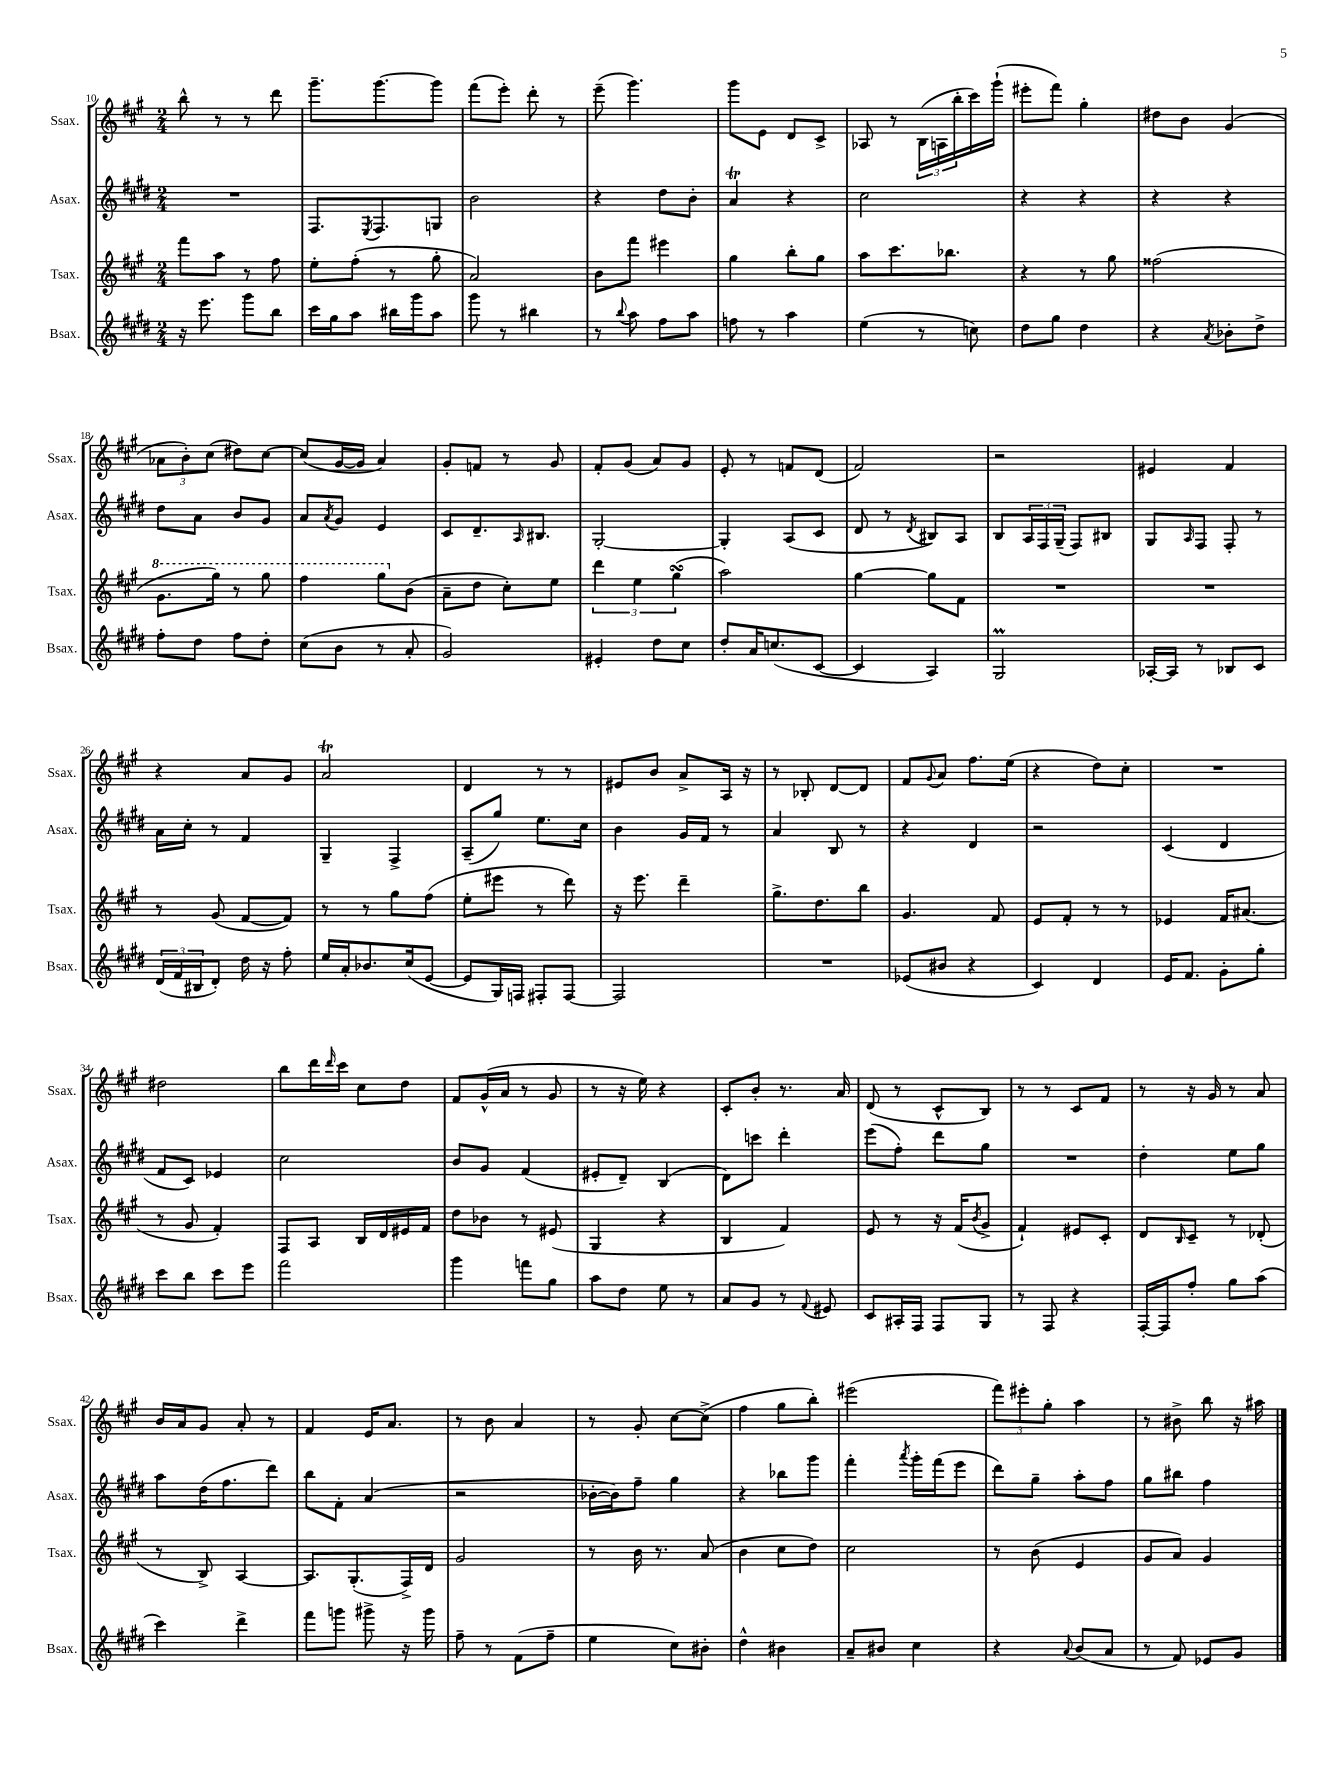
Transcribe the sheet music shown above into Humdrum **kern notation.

**kern	**kern	**kern	**kern
*staff4	*staff3	*staff2	*staff1
*clefG2	*clefG2	*clefG2	*clefG2
*k[f#c#g#d#]	*k[f#c#g#]	*k[f#c#g#d#]	*k[f#c#g#]
*M2/4	*M2/4	*M2/4	*M2/4
16r	8fff#\L	2r	8bb^^\
8.eee\	.	.	.
.	8aa\J	.	8r
8ggg#\L	8r	.	8r
8bb\J	8ff#\	.	8ddd\
=	=	=	=
16ccc#\LL	8ee'\L	8.F#/L	8.ggg#~\L
16gg#\J	.	.	.
8aa\J	(8ff#'\J	.	.
.	.	8qE/	.
.	.	8.F#/	[8.ggg#\
16bb#\LL	8r	.	.
16ggg#\J	.	.	.
8aa\J	8gg#'\	8G/J	8ggg#\]J
=	=	=	=
8ggg#\	2a/)	2b\	(8fff#\L
8r	.	.	8eee'\J)
4bb#\	.	.	8ddd'\
.	.	.	8r
=	=	=	=
8r	8b\L	4r	(8eee~\
8qqbb/	.	.	.
8aa\	8fff#\J	.	4.ggg#\)
8ff#\L	4eee#\	8dd#\L	.
8aa\J	.	8b'\J	.
=	=	=	=
8ff\	4gg#\	4a/	8ggg#\L
8r	.	.	8e\J
4aa\	8bb'\L	4r	8d/L
.	8gg#\J	.	8c#^/J
=	=	=	=
(4ee\	8aa\L	2cc#\	8A-/
.	8.ccc#\	.	8r
8r	.	.	(24B\LL
.	.	.	24A\
.	8.bb-\J	.	.
.	.	.	24bb'\
8cc\)	.	.	16ccc#\)
.	.	.	(16ggg#`\JJ
=	=	=	=
8dd#\L	4r	4r	8eee#'\L
8gg#\J	.	.	8fff#\J)
4dd#\	8r	4r	4gg#'\
.	8gg#\	.	.
=	=	=	=
4r	(2ff##\	4r	8dd#\L
.	.	.	8b\J
8qa/	.	.	.
8b-'\L	.	4r	(4g#/
8dd#^\J	.	.	.
=	=	=	=
8ff#'\L	8.gg#\L	8dd#\L	12a-\L
.	.	.	12b'\)
8dd#\J	.	8a\J	.
.	.	.	(12cc#\J
.	16ggg#\Jk)	.	.
8ff#\L	8r	8b/L	8dd#\L)
8dd#'\J	8ggg#\	8g#/J	[8cc#\J
=	=	=	=
(8cc#\L	4fff#\	8a/L	(8cc#/]L
.	.	8qa/	.
8b\J	.	8g#/J	[16g#/L
.	.	.	16g#/]JJ
8r	8ggg#\L	4e/	4a/)
8a'/	(8b\J	.	.
=	=	=	=
2g#/)	8a~\L	8c#/L	8g#'/L
.	8dd\J	8.d#~/	8f/J
.	8cc#'\L)	.	8r
.	.	16qqA/	.
.	.	8.B#/J	.
.	8ee\J	.	8g#/
=	=	=	=
4e#'/	6ddd\	[2G#'/	8f#'/L
.	.	.	(8g#/J
.	6ee\	.	.
8dd#\L	.	.	8a/L)
.	(6gg#\	.	.
8cc#\J	.	.	8g#/J
=	=	=	=
8dd#'/L	2aa\)	4G#'/]	8e'/
16a/K	.	.	8r
(8.cc/	.	.	.
.	.	(8A/L	8f/L
[8c#/J	.	8c#/J	(8d/J
=	=	=	=
4c#/]	[4gg#\	8d#/	2f#/)
.	.	8r	.
.	.	8qd#/	.
4A/)	8gg#\]L	8B#/L)	.
.	8f#\J	8A/J	.
=	=	=	=
2G#/	2r	8B/L	2r
.	.	24A/L	.
.	.	24F#/	.
.	.	(24G#~/JJ	.
.	.	8F#/L)	.
.	.	8B#/J	.
=	=	=	=
[16A-'/LL	2r	8G#/L	4e#/
16A-/]JJ	.	.	.
.	.	16qqA/	.
8r	.	8F#/J	.
8B-/L	.	8F#'/	4f#/
8c#/J	.	8r	.
=	=	=	=
(24d#/LL	8r	16a\LL	4r
24f#/	.	.	.
.	.	16cc#'\JJ	.
24B#/J	.	.	.
8d#'/J)	(8g#/	8r	.
16dd#\	[8f#/L	4f#/	8a/L
16r	.	.	.
8ff#'\	8f#/]J)	.	8g#/J
=	=	=	=
16ee/LL	8r	4G#~/	2a/
16a'/J	.	.	.
8.b-/	8r	.	.
.	8gg#\L	4F#^/	.
(16cc#/k	.	.	.
[8e/J	(8ff#\J	.	.
=	=	=	=
8e/]L	8ee'\L	(8A~/L	4d/
16G#/L)	8eee#\J	8gg#/J)	.
16F/JJ	.	.	.
8F#'/L	8r	8.ee\L	8r
[8F#/J	8ddd\)	.	8r
.	.	16cc#\Jk	.
=	=	=	=
2F#/]	16r	4b\	8e#/L
.	8.eee\	.	.
.	.	.	8b/J
.	4ddd~\	16g#/LL	8a^/L
.	.	16f#/JJ	.
.	.	8r	16A/Jk
.	.	.	16r
=	=	=	=
2r	8.gg#^\L	4a/	8r
.	.	.	8B-'/
.	8.dd\	.	.
.	.	8B/	[8d/L
.	8bb\J	8r	8d/]J
=	=	=	=
(8e-/L	4.g#/	4r	8f#/L
.	.	.	8qqg#/
8b#/J	.	.	8a/J
4r	.	4d#/	8.ff#\L
.	8f#/	.	.
.	.	.	(16ee\Jk
=	=	=	=
4c#/)	8e/L	2r	4r
.	8f#'/J	.	.
4d#/	8r	.	8dd\L)
.	8r	.	8cc#'\J
=	=	=	=
16e/LK	4e-/	(4c#/	2r
8.f#/J	.	.	.
8g#'\L	16f#/LK	4d#/	.
.	(8.a#/J	.	.
8gg#'\J	.	.	.
=	=	=	=
8ccc#\L	8r	8f#/L	2dd#\
8bb\J	8g#/	8c#/J)	.
8ccc#\L	4f#'/)	4e-/	.
8eee\J	.	.	.
=	=	=	=
2fff#\	8F#/L	2cc#\	8bb\L
.	8A/J	.	16ddd\L
.	.	.	16qqddd/
.	.	.	16ccc#\JJ
.	16B/LL	.	8cc#\L
.	16d/	.	.
.	16e#/	.	8dd\J
.	16f#/JJ	.	.
=	=	=	=
4ggg#\	8dd\L	8b/L	8f#/L
.	8b-\J	8g#/J	(16g#^^/L
.	.	.	16a/JJ
8fff\L	8r	(4f#/	8r
8gg#\J	(8e#/	.	8g#/
=	=	=	=
8aa\L	4G#/	8e#'/L	8r
8dd#\J	.	8d#~/J)	16r
.	.	.	16ee\)
8ee\	4r	(4B/	4r
8r	.	.	.
=	=	=	=
8a/L	4B/	8d#\L)	8c#'/L
8g#/J	.	8ccc\J	8b'/J
8r	4f#/)	4ddd#'\	8.r
8qqf#/	.	.	.
8e#/	.	.	.
.	.	.	16a/
=	=	=	=
8c#/L	8e/	(8eee\L	(8d/
16A#'/L	8r	8ff#'\J)	8r
16F#/JJ	.	.	.
8F#/L	16r	8ddd#\L	8c#^^/L
.	(16f#/LK	.	.
.	8qb/	.	.
8G#/J	8g#^/J	8gg#\J	8B/J)
=	=	=	=
8r	4f#`/)	2r	8r
8F#/	.	.	8r
4r	8e#/L	.	8c#/L
.	8c#'/J	.	8f#/J
=	=	=	=
[16F#'/LL	8d/L	4dd#'\	8r
16F#/]J	.	.	.
.	16qqB/	.	.
8ff#'/J	8c#~/J	.	16r
.	.	.	16g#/
8gg#\L	8r	8ee\L	8r
(8aa\J	(8d-'/	8gg#\J	8a/
=	=	=	=
4ccc#\)	8r	8aa\L	16b/LL
.	.	.	16a/J
.	8B^/)	(16dd#\K	8g#/J
.	.	8.ff#\	.
4ddd#^\	[4A/	.	8a'/
.	.	8ddd#\J)	8r
=	=	=	=
8fff#\L	8.A/]L	8bb\L	4f#/
8ggg\J	.	8f#'\J	.
.	(8.G#'/	.	.
8ggg#^\	.	(4a/	16e/LK
.	.	.	8.a/J
16r	16F#^/L)	.	.
16ggg#\	16d/JJ	.	.
=	=	=	=
8ff#~\	2g#/	2r	8r
8r	.	.	8b\
(8f#\L	.	.	4a/
8ff#~\J	.	.	.
=	=	=	=
4ee\	8r	[16b-'\LL	8r
.	.	16b-\]J)	.
.	16b\	8ff#~\J	8g#'/
.	8.r	.	.
8cc#\L)	.	4gg#\	[8cc#\L
8b#'\J	(8a/	.	(8cc#^\]J
=	=	=	=
4dd#^^\	4b\	4r	4ff#\
4b#\	8cc#\L	8bb-\L	8gg#\L
.	8dd\J)	8ggg#\J	8bb'\J)
=	=	=	=
8a~/L	2cc#\	4fff#'\	(2eee#\
8b#/J	.	.	.
.	.	8qaaa/	.
4cc#\	.	16ggg#'\LL	.
.	.	(16fff#\J	.
.	.	8eee\J	.
=	=	=	=
4r	8r	8ddd#\L)	12fff#\L)
.	.	.	12eee#'\
.	(8b\	8gg#~\J	.
.	.	.	12gg#'\J
8qqa/	.	.	.
(8b/L	4e/	8aa'\L	4aa\
8a/J	.	8ff#\J	.
=	=	=	=
8r	8g#/L	8gg#\L	8r
8f#/)	8a/J)	8bb#\J	8b#^\
8e-/L	4g#/	4ff#\	8bb\
8g#/J	.	.	16r
.	.	.	16aa#\
==	==	==	==
*-	*-	*-	*-
